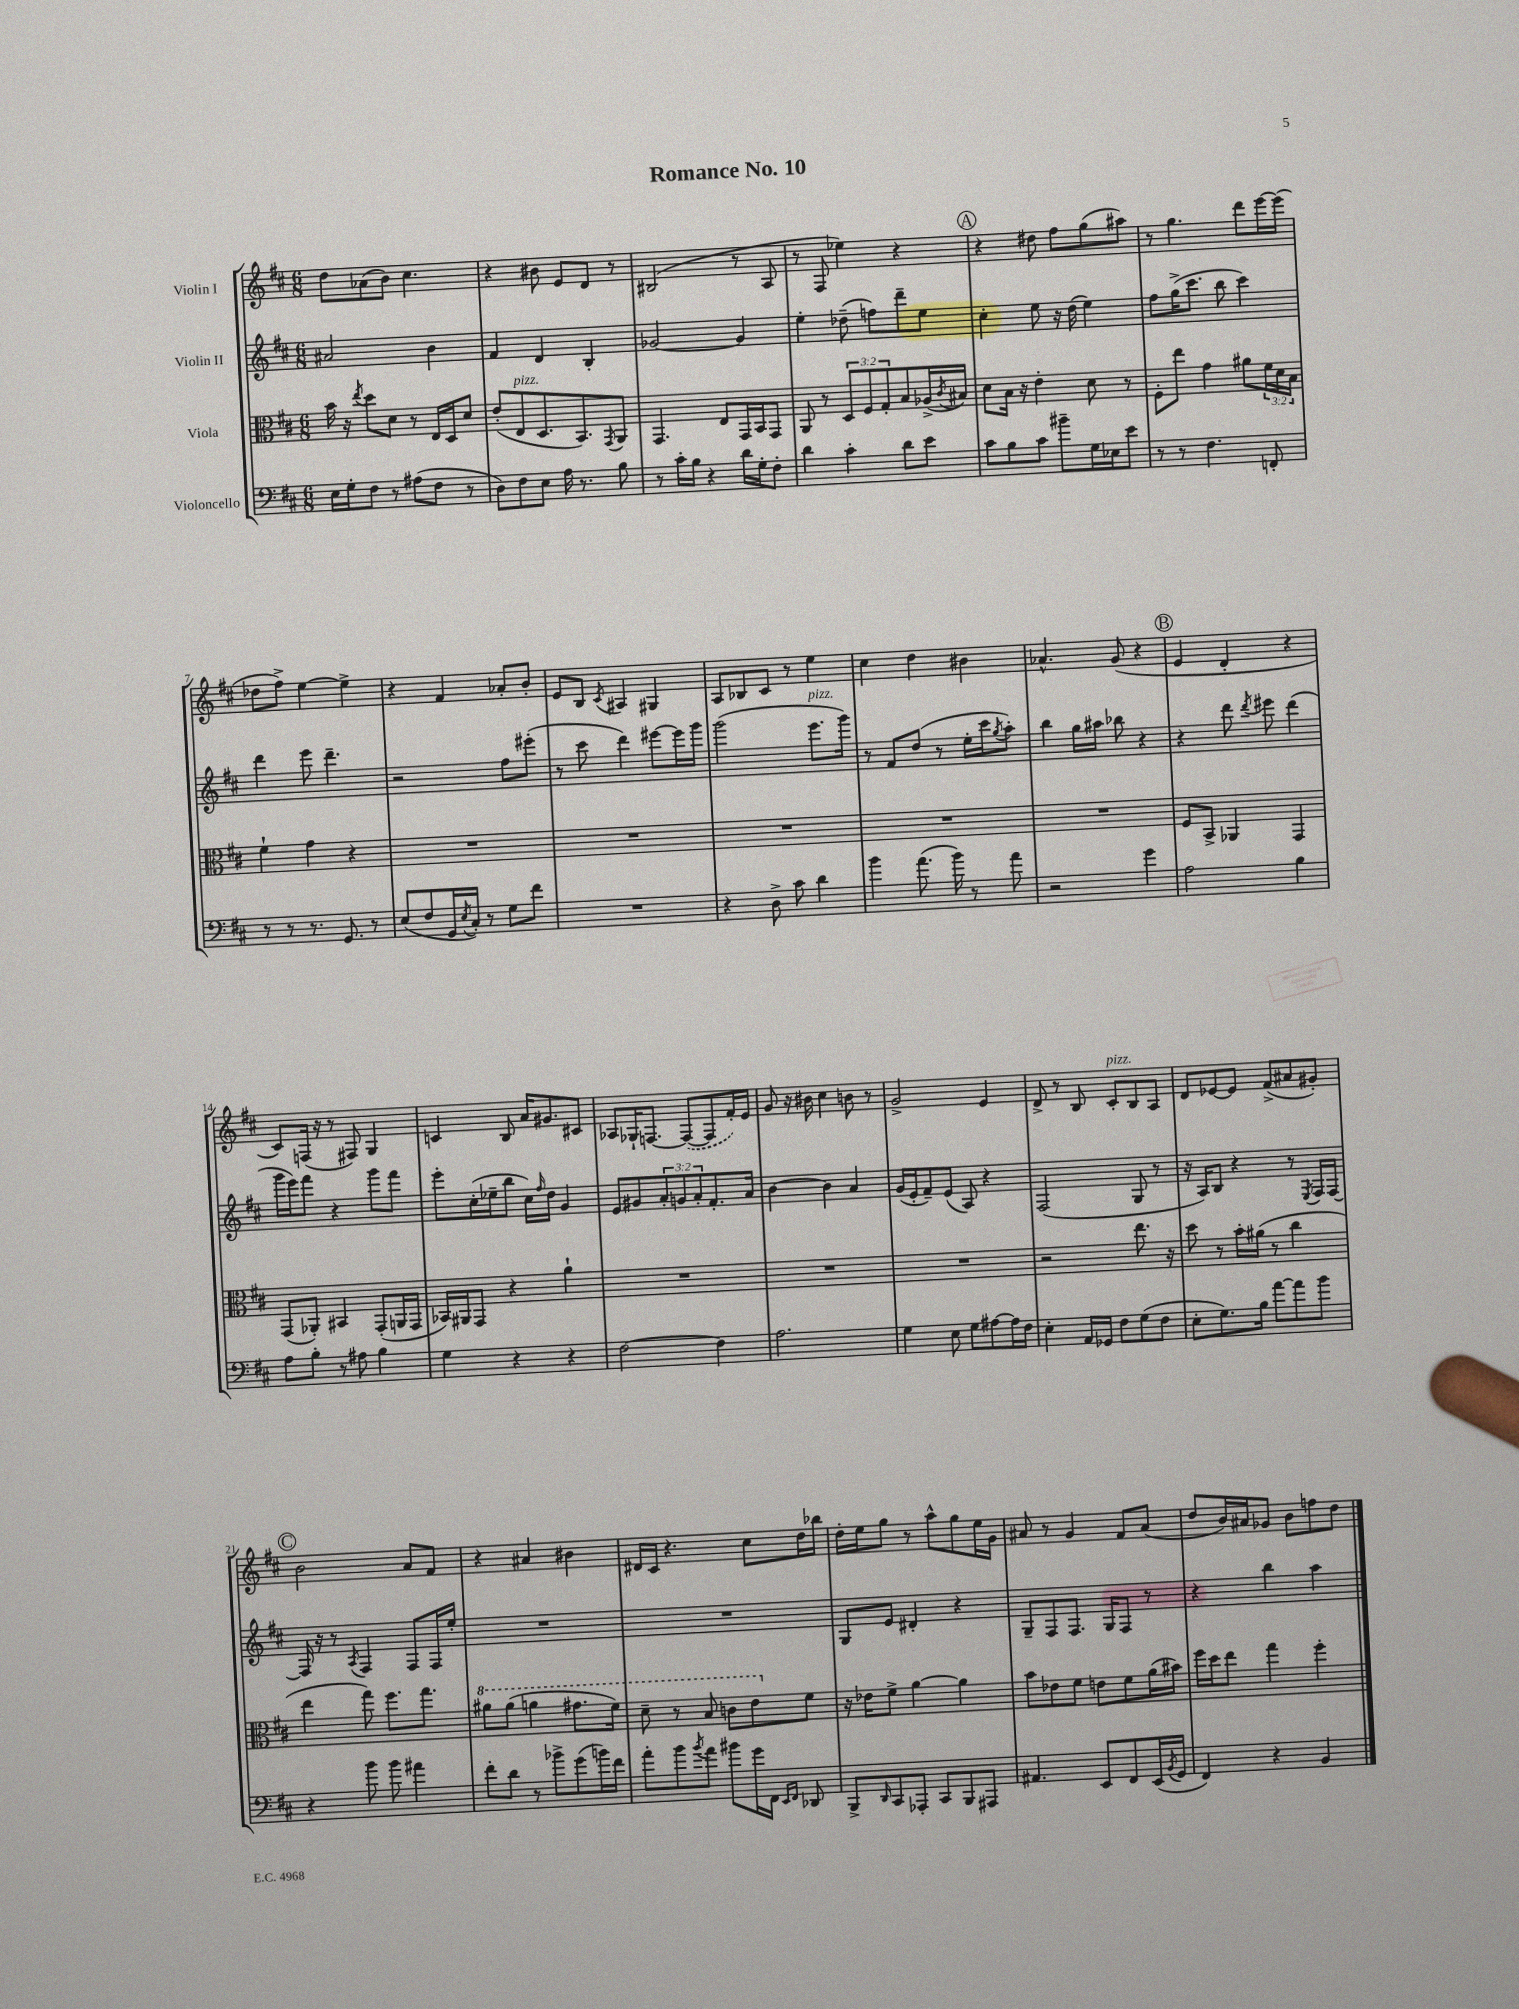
\header { title = "Romance No. 10" }
<<
\new StaffGroup <<
\new Staff = "s0" \with { instrumentName = "Violin I" } {
    \clef treble \key d \major \numericTimeSignature \time 6/8
    d''8 aes'8( b'8) cis''4. |
    r4 bis'8 e'8 d'8 r8 |
    bis2( r8 a8 |
    r8 fis8 ees''4) r4 |
    \mark \markup { \circle "A" } r4 dis''8 fis''8 g''8( ais''8) |
    r8 g''4. d'''8 e'''16~ e'''16( |
    des''8 fis''8->) e''4~ e''4-> |
    r4 fis'4 aes'8-. b'8-. |
    e'8 b8 \acciaccatura { cis'8 } ais4 gis4 |
    a8 bes8 cis'8 r8 e''4 |
    cis''4 d''4 bis'4 |
    aes'4.-^ g'8( r4 |
    \mark \markup { \circle "B" } e'4 d'4-. r4 |
    cis'8) f16( r16 r8 fis8) g4 |
    c'4 b8 a'16 gis'8. cis'8 |
    aes8 ges16-! f8.~ \once \slurDashed f8~( f8 fis'16-.) e'16 |
    g'8 r16 bis'16 cis''4 b'8 r8 |
    g'2-> e'4 |
    d'8-> r8 b8 cis'8-.^\markup { \italic "pizz." } b8 a8 |
    d'8 ees'8~ ees'8 fis'8->( ais'8 gis'8-.) |
    \mark \markup { \circle "C" } b'2 a'8 fis'8 |
    r4 ais'4 bis'4 |
    dis'16 cis'16 r4. cis''8 d''16 bes''16 |
    d''16-. e''16 g''8 r8 a''8-^ g''8 e''16 g'16 |
    ais'8 r8 g'4 fis'8 ais'8( |
    d''8 b'16) ais'16 ges'8 b'8 f''8 d''8 \bar "|." |
}
\new Staff = "s1" \with { instrumentName = "Violin II" } {
    \clef treble \key d \major \numericTimeSignature \time 6/8 \override Staff.TupletNumber.text = #tuplet-number::calc-fraction-text
    ais'2 b'4 |
    fis'4 d'4 b4-. |
    ges'2~ ges'4 |
    e''4-. des''8--( f''8) d'''8-- e''8 |
    \mark \markup { \circle "A" } cis''4-. e''8 r16 d''16( e''4) |
    fis''8 g''16->( cis'''8. b''8 cis'''4) |
    d'''4 e'''8 d'''4.-- |
    r2 fis''8 eis'''8-.( |
    r8 cis'''8 d'''4) eis'''8~ eis'''16 g'''16 |
    g'''2( e'''8.^\markup { \italic "pizz." } g'''16) |
    r8 fis'8 d''8( r8 e''16-. cis'''16 \acciaccatura { g''8 } a''8-.) |
    b''4 g''16 ais''16 bes''8 r4 |
    \mark \markup { \circle "B" } r4 d'''8 \acciaccatura { d'''8 } eis'''8 d'''4( |
    g'''16 e'''16) fis'''8 r4 g'''8 fis'''8 |
    e'''8-. cis''16-.( ees''16-- b''8 cis''16) \grace { fis''16 } d''16 g'4 |
    e'8 gis'8 \tuplet 3/2 { a'8-. g'8 a'8-. } fis'8.-. a'16 |
    b'4~ b'4 a'4 |
    g'16( e'16-. fis'8--) e'8( a8) r4 |
    fis2( g8 r8 |
    r16 a16) b8 r4 r8 \acciaccatura { e8 } fis16 fis16~ |
    \mark \markup { \circle "C" } fis16 r16 r8 \acciaccatura { a8 } fis4 fis8 fis16 e''16-. |
    R2. |
    R2. |
    g8 e'8 dis'4-. r4 |
    g8-- fis8 fis8. g16 fis8 r8 |
    r4 b''4 a''4 \bar "|." |
}
\new Staff = "s2" \with { instrumentName = "Viola" } {
    \clef alto \key d \major \numericTimeSignature \time 6/8 \override Staff.TupletNumber.text = #tuplet-number::calc-fraction-text
    b'16 r16 \acciaccatura { e''8 } d''8 d'8 r8 e16 d16 d'8 |
    e'8-.( e8^\markup { \italic "pizz." } d8. b,8.) \acciaccatura { g,8 } a,8 |
    g,4. e8 g,16 b,16 g,8 |
    a,8 r8 \tuplet 3/2 { d8 fis8 g8-. } b8 aes16->( \acciaccatura { cis'8 } bis16) |
    \mark \markup { \circle "A" } d'8 b16 r16 e'4-. d'8 r8 |
    fis8-. e''8 g'4 ais'8 \tuplet 3/2 { fis'16 d'16 b16 } |
    fis'4-! g'4 r4 |
    R2. |
    R2. |
    R2. |
    R2. |
    R2. |
    \mark \markup { \circle "B" } fis8 b,8-> aes,4 g,4 |
    g,8( aes,8-.) bis,4 g,8-.( a,16 g,16 |
    bes,16) ais,16 g,8 r4 a'4-! |
    R2. |
    R2. |
    R2. |
    r2 e''8. r16 |
    d''8 r8 b'16-. ais'16( r8 cis''4 |
    \mark \markup { \circle "C" } e''4 g''8) fis''8. g''8. |
    \ottava #1 ais''8 ais''8( a''4 gis''8. fis''16) |
    d''8-- r8 b'8 c''8 e''8 \ottava #0 fis'8 |
    r16 ees'16 fis'8-> a'4~ a'4 |
    b'8 ees'8 fis'8 e'8 fis'8 a'16( bis'16) |
    fis''16 d''16 e''8 g''4 fis''4-. \bar "|." |
}
\new Staff = "s3" \with { instrumentName = "Violoncello" } {
    \clef bass \key d \major \numericTimeSignature \time 6/8
    e16 g16-. fis8 r8 ais8( fis8 r8 |
    d8) fis8 e8 a16 r8. b8 |
    r8 cis'16-. b16 r4 d'16 g16-. fis8-. |
    d'4 cis'4-. d'8 e'8 |
    \mark \markup { \circle "A" } cis'8 b8 cis'8 bis'8-- g16 ees16 e'8 |
    r8 r8 fis4. f,8-. |
    r8 r8 r8. g,8. r8 |
    e8( fis8 g,16 \acciaccatura { e8 } cis16-.) r8 g8 fis'8 |
    R2. |
    r4 d8-> cis'8 d'4 |
    b'4 a'8.( b'16) r8 a'8 |
    r2 g'4 |
    \mark \markup { \circle "B" } a2 b4 |
    a8 b8-. r8 ais8 b4 |
    g4 r4 r4 |
    fis2~ fis4 |
    a2. |
    g4 e8 g8 ais8~ ais16 fis16 |
    e4-. a,16 ges,16 fis8 g8( fis8 |
    e8-. g8.) b16 a'8~ a'8 b'8 |
    \mark \markup { \circle "C" } r4 b'8 b'8 ais'4 |
    fis'8-. d'8 r8 bes'8-> g'8( b'16) fis'16 |
    a'8-. b'8 \acciaccatura { b'8 } a'8 bis'8 g'16 fis,16 \grace { e,16 fis,16 } des,8 |
    b,,8-> \grace { d,16 } cis,8 aes,,8-. cis,8 b,,8 ais,,8 |
    ais,4. e,8 fis,8 e,16( \acciaccatura { b,8 } g,16 |
    fis,4) r4 b,4 \bar "|." |
}
>>
>>
